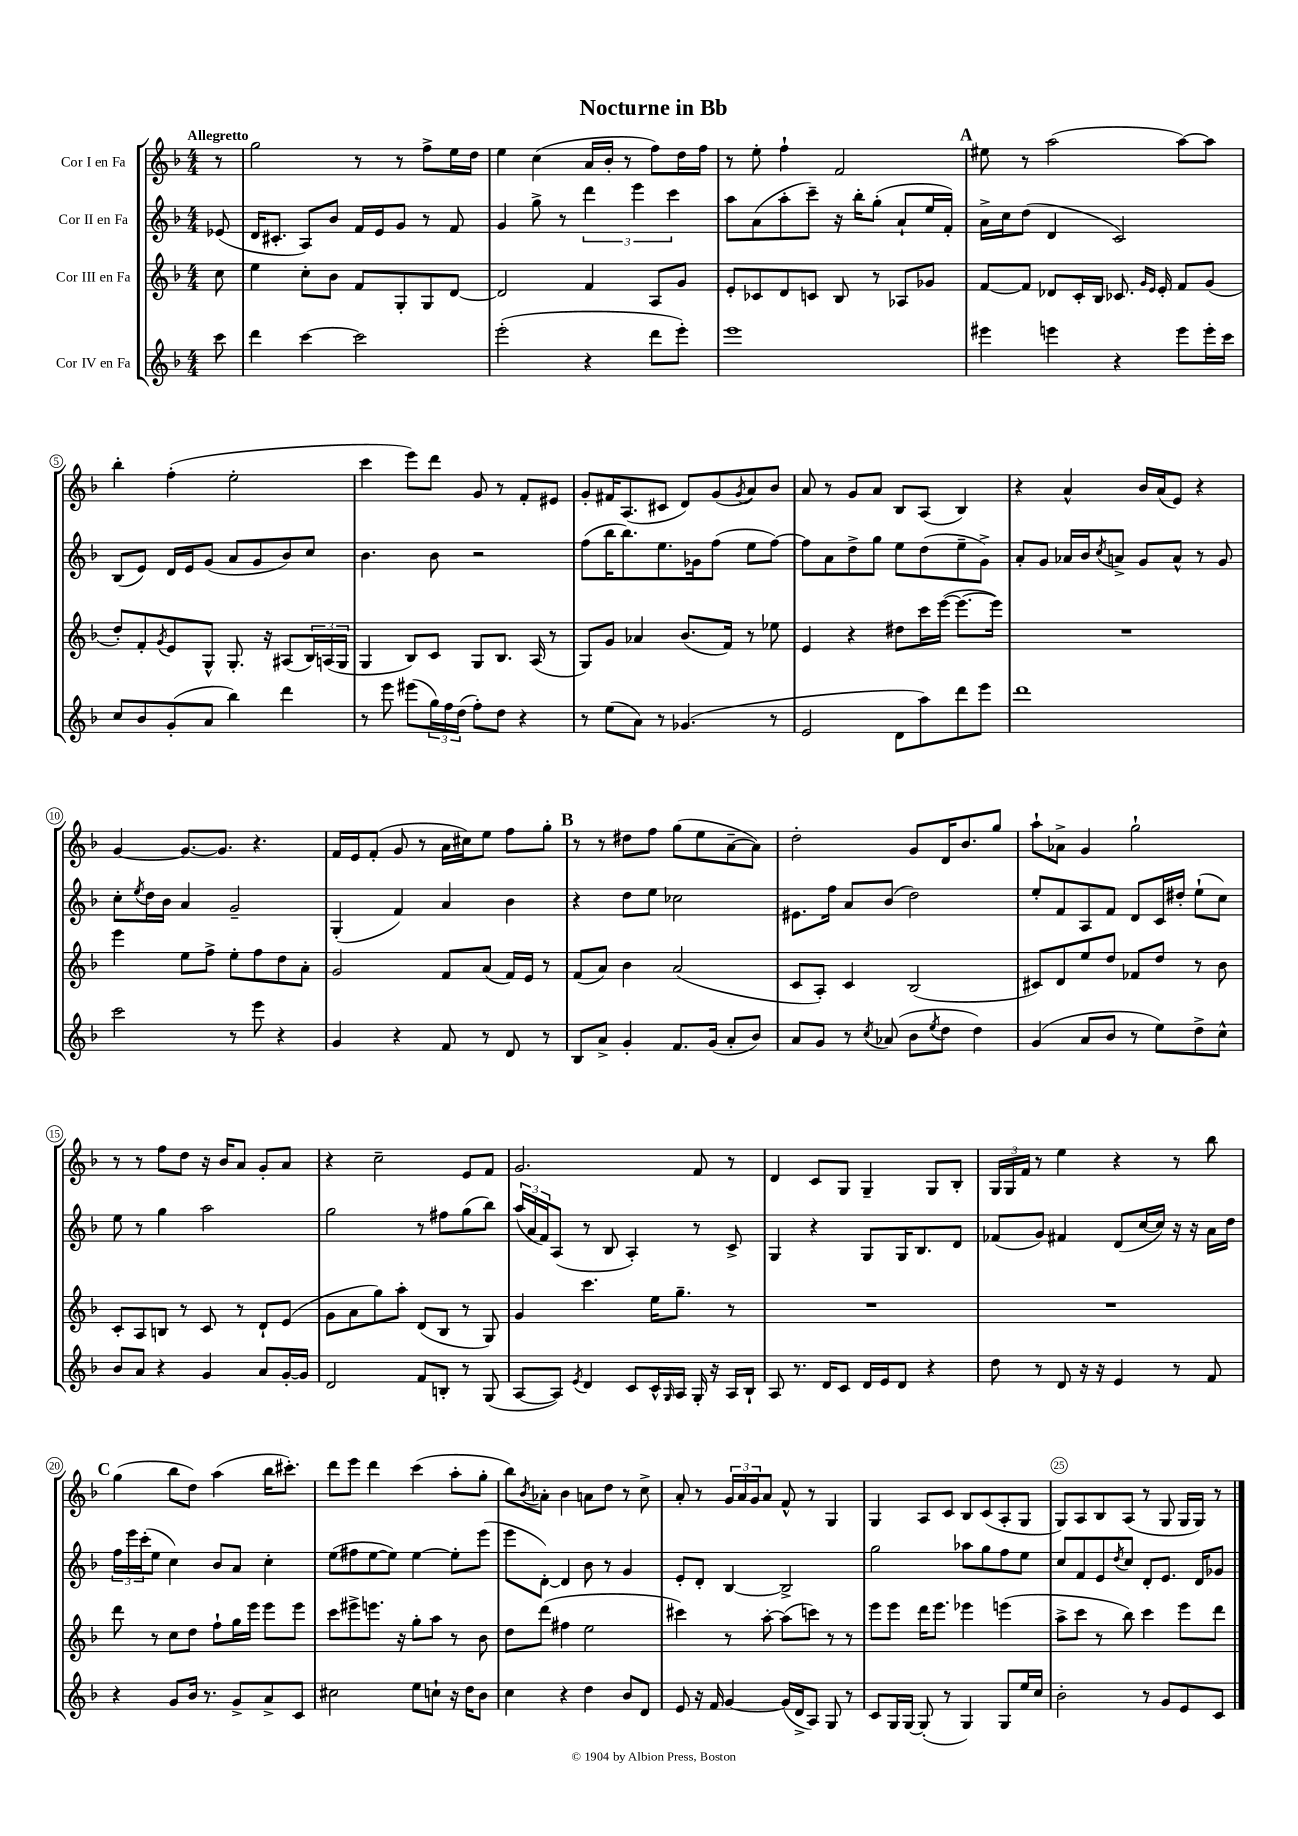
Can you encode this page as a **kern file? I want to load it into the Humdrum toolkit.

**kern	**kern	**kern	**kern
*staff4	*staff3	*staff2	*staff1
*clefG2	*clefG2	*clefG2	*clefG2
*k[b-]	*k[b-]	*k[b-]	*k[b-]
*M4/4	*M4/4	*M4/4	*M4/4
8ccc\	8cc\	(8e-/	8r
=	=	=	=
4ddd\	4ee\	16d/LK	2gg\
.	.	8.c#'/J	.
[4ccc\	8cc'\L	8A/L)	.
.	8b-\J	8b-/J	.
2ccc\]	8f/L	16f/LL	8r
.	.	16e/J	.
.	8G'/	8g/J	8r
.	8G/	8r	8ff^\L
.	[8d/J	8f/	16ee\L
.	.	.	16dd\JJ
=	=	=	=
(2eee'\	2d/]	4g/	4ee\
.	.	8gg^\	(4cc\
.	.	8r	.
4r	4f/	6ddd\	16a/LL
.	.	.	16b-'/JJ
.	.	.	8r
.	.	6eee\	.
8ddd\L	8A/L	.	8ff\L)
.	.	6ccc\	.
8eee'\J)	8g/J	.	16dd\L
.	.	.	16ff\JJ
=	=	=	=
1eee	8e'/L	8aa\L	8r
.	8c-/	(8a\	8ee'\
.	8d/	8aa'\	4ff`\
.	8c/J	8ccc~\J)	.
.	8B-/	16r	2f/
.	.	16bb-'\LK	.
.	8r	(8gg'\J	.
.	8A-/L	8a`/L	.
.	8g-/J	16ee/L	.
.	.	16f'/JJ)	.
=	=	=	=
4eee#\	[8f/L	16a^\LL	8ee#\
.	.	16cc\J	.
.	8f/]J	(8dd\J	8r
4eee\	8d-/L	4d/	(2aa\
.	16c'/L	.	.
.	16B-/JJ	.	.
4r	8.c-/	2c/)	.
.	16qqg/LL	.	.
.	16qqe/JJ	.	.
.	16e'/	.	.
8eee\L	8f/L	.	[8aa\L)
16eee'\L	(8g/J	.	8aa\]J
16ccc\JJ	.	.	.
=	=	=	=
8cc/L	8dd'/L)	(8B-/L	4bb-'\
8b-/	8f'/	8e/J)	.
.	8qg/	.	.
(8g'/	8e/	16d/LL	(4ff'\
.	.	16e/J	.
8a/J	8G^^/J	(8g/J	.
4bb-\)	8.G'/	8a/L	2ee'\
.	.	8g/	.
.	16r	.	.
4ddd\	(8A#/L	8b-/)	.
.	24B-/L)	8cc/J	.
.	(24A/	.	.
.	24G/JJ	.	.
=	=	=	=
8r	4G/	4.b-\	4ccc\
8eee\	.	.	.
(8eee#\L	8B-/L)	.	8eee\L)
24gg\L)	8c/J	8b-\	8ddd\J
24ff\	.	.	.
(24dd\JJ	.	.	.
8ff'\L)	8G/L	2r	8g/
8dd\J	8.B-/J	.	8r
4r	.	.	8f'/L
.	(16A/	.	.
.	8r	.	8e#/J
=	=	=	=
8r	8G/L)	(8ff\L	8g'/L
(8ee\L	8g/J	16bb-\K	16f#/K
.	.	8.bb-\)	(8.A/
8a\J)	4a-/	.	.
8r	.	8.ee\	8c#/J
(4.g-/	(8.b-/L	.	8d/L)
.	.	16g-\k	.
.	.	(8ff\J	(8g/
.	16f/Jk)	.	.
.	.	.	8qg/
.	8r	8ee\L	8a/)
8r	8ee-\	[8ff\J)	8b-/J
=	=	=	=
2e/	4e/	8ff\]L	8a/
.	.	8a\	8r
.	4r	8dd^\	8g/L
.	.	8gg\J	8a/J
8d\L	8dd#\L	8ee\L	8B-/L
8aa\)	16ccc\L	(8dd\	(8A/J
.	([16eee\JJ	.	.
8ddd\	8.eee\_L	8ee~\	4B-/)
8eee\J	.	8g^\J)	.
.	16eee\]Jk)	.	.
=	=	=	=
1ddd	1r	8a'/L	4r
.	.	8g/J	.
.	.	16a-/LL	4a^^/
.	.	16b-/J	.
.	.	8qcc/	.
.	.	8a^/J	.
.	.	8g/L	16b-/LL
.	.	.	(16a/J
.	.	8a^^/J	8e/J)
.	.	8r	4r
.	.	8g/	.
=	=	=	=
2ccc\	4eee\	8cc'\L	[4g/
.	.	8qee/	.
.	.	16dd\L	.
.	.	16b-\JJ	.
.	8ee\L	4a/	8.g/_L
.	8ff^\J	.	.
.	.	.	8.g/]J
8r	8ee'\L	2g~/	.
8eee\	8ff\	.	4.r
4r	8dd\	.	.
.	8a'\J	.	.
=	=	=	=
4g/	2g/	(4G'/	16f/LL
.	.	.	16e/J
.	.	.	(8f'/J
4r	.	4f/)	8g/
.	.	.	8r
8f/	8f/L	4a/	16a\LL
.	.	.	16cc#\J)
8r	(8a/J	.	8ee\J
8d/	16f/LL)	4b-\	8ff\L
.	16e/JJ	.	.
8r	8r	.	8gg'\J
=	=	=	=
8B-/L	(8f/L	4r	8r
8a^/J	8a/J)	.	8r
4g'/	4b-\	8dd\L	8dd#\L
.	.	8ee\J	8ff\J
8.f/L	(2a/	2cc-\	(8gg\L
.	.	.	8ee\
(16g/Jk	.	.	.
8a'/L	.	.	[8a~\
8b-/J)	.	.	8a\]J)
=	=	=	=
8a/L	8c/L	8.e#\L	2dd'\
8g/J	8A'/J)	.	.
.	.	16ff\Jk	.
8r	4c/	8a/L	.
8qcc/	.	.	.
(8a-/	.	(8b-/J	.
8b-\L	(2B-/	2dd\)	8g/L
8qee/	.	.	.
8dd\J	.	.	16d/K
.	.	.	8.b-/
4dd\)	.	.	.
.	.	.	8gg/J
=	=	=	=
(4g/	8c#/L)	8ee'/L	8aa`\L
.	8d/	8f/	8a-^\J
8a/L	8ee/	8A/	4g/
8b-/J	8dd/J	8f/J	.
8r	8f-/L	8d/L	2gg`\
8ee\L)	8dd/J	16c/L	.
.	.	16dd#'/JJ	.
8dd^\	8r	(8ee`\L	.
8cc^^\J	8b-\	8cc\J)	.
=	=	=	=
8b-/L	8c'/L	8ee\	8r
8a/J	8A/	8r	8r
4r	8B/J	4gg\	8ff\L
.	8r	.	8dd\J
4g/	8c/	2aa\	16r
.	.	.	16b-/LK
.	8r	.	8a/J
8a/L	8d`/L	.	8g'/L
[16g'/L	(8e/J	.	8a/J
16g/]JJ	.	.	.
=	=	=	=
2d/	8g\L	2gg\	4r
.	8a\	.	.
.	8gg\)	.	2cc~\
.	8aa'\J	.	.
8f/L	(8d/L	8r	.
8B'/J	8B-/J	8ff#\L	.
8r	8r	(8gg\	8e/L
(8G/	8G/)	8bb-\J)	8f/J
=	=	=	=
[8A/L	4g/	(24aa/LL	2.g/
.	.	24a/	.
.	.	24f/J)	.
8A/]J)	.	(8A/J	.
8qe/	.	.	.
4d/	4.ccc\	8r	.
.	.	8B-/	.
8c/L	.	4A'/)	.
16c^^/L	16ee\LK	.	.
16qqG/	.	.	.
16A/JJ	8.gg~\J	.	.
16G'/	.	8r	8f/
16r	.	.	.
16A/LL	8r	8c^/	8r
16B-`/JJ	.	.	.
=	=	=	=
8A/	1r	4G/	4d/
8.r	.	.	.
.	.	4r	8c/L
16d/LK	.	.	.
8c/J	.	.	8G/J
16d/LL	.	8G/L	4G~/
16e/J	.	.	.
8d/J	.	16G/K	.
.	.	8.B-/	.
4r	.	.	8G/L
.	.	8d/J	8B-'/J
=	=	=	=
8dd\	1r	(8f-/L	24G/LL
.	.	.	24G/
.	.	.	24f/JJ
8r	.	8g/J)	8r
8d/	.	4f#/	4ee\
16r	.	.	.
16r	.	.	.
4e/	.	(8d/L	4r
.	.	[16cc/L	.
.	.	16cc/]JJ)	.
8r	.	16r	8r
.	.	16r	.
8f/	.	16a\LL	8bb-\
.	.	16dd\JJ	.
=	=	=	=
4r	8ddd\	24ff\LL	(4gg\
.	.	24eee\	.
.	.	(24ccc'\J	.
.	8r	8ee\J	.
8g/L	8cc\L	4cc\)	8bb-\L
16b-/Jk	8dd\J	.	8dd\J)
8.r	.	.	.
.	8ff`\L	8b-/L	(4aa\
8g^/L	16gg\L	8a/J	.
.	16eee\JJ	.	.
8a^/	8eee\L	4cc'\	16bb-\LK
.	.	.	8.ccc#'\J)
8c/J	8eee\J	.	.
=	=	=	=
2cc#\	8ccc\L	(8ee\L	8ddd\L
.	8eee#^\	8ff#\	8eee\J
.	8.eee\J	[8ee\	4ddd\
.	.	8ee\]J)	.
.	16r	.	.
8ee\L	8gg'\L	[4ee\	(4ccc\
8cc`\J	8aa\J	.	.
16r	8r	8ee'\]L	8aa'\L
16dd\LK	.	.	.
8b-\J	8b-\	(8eee\J	8gg'\J
=	=	=	=
4cc\	8dd\L	8eee\L	8bb-\L)
.	.	.	8qb-/
.	(8ddd\J	[8d'\J)	8a-'\J
4r	4ff#\	4d/]	4b-\
4dd\	2ee\	8b-\	8a\L
.	.	8r	8dd\J
8b-/L	.	4g/	8r
8d/J	.	.	8cc^\
=	=	=	=
8e/	4ccc#\)	8e'/L	8a'/
16r	.	8d'/J	8r
16f/	.	.	.
[4g/	8r	[4B-/	24g/LL
.	.	.	24a/
.	.	.	24g/J
.	[8aa'\	.	8a/J
(16g/]LL	(8aa\]L	2B-^/]	8f^^/
16d^/J	.	.	.
8A/J)	8ccc\J)	.	8r
8G/	8r	.	4G/
8r	8r	.	.
=	=	=	=
8c/L	8eee\L	2gg\	4G/
16G/L	8eee\J	.	.
[16G/JJ	.	.	.
(8G'/]	16ddd\LK	.	8A/L
.	8.eee\J	.	.
8r	.	.	8c/J
4G/)	4eee-\	8aa-\L	8B-/L
.	.	8gg\	(8c/
8G/L	(4eee\	8ff\	8A'/
16ee/L	.	8ee\J	8G/J
16cc/JJ	.	.	.
=	=	=	=
2b-'\	8aa^\L	8cc/L	8G/L)
.	8ccc\J	8f/	8A/
.	8r	8e/	8B-/
.	.	8qdd/	.
.	8bb-\)	8cc/J	(8A/J
8r	4ccc\	8d'/L	8r
8g/L	.	8.e/J	8G/
8e/	8eee\L	.	16G/LL
.	.	16d/LK	16G/JJ)
8c/J	8ddd\J	8g-/J	8r
==	==	==	==
*-	*-	*-	*-
